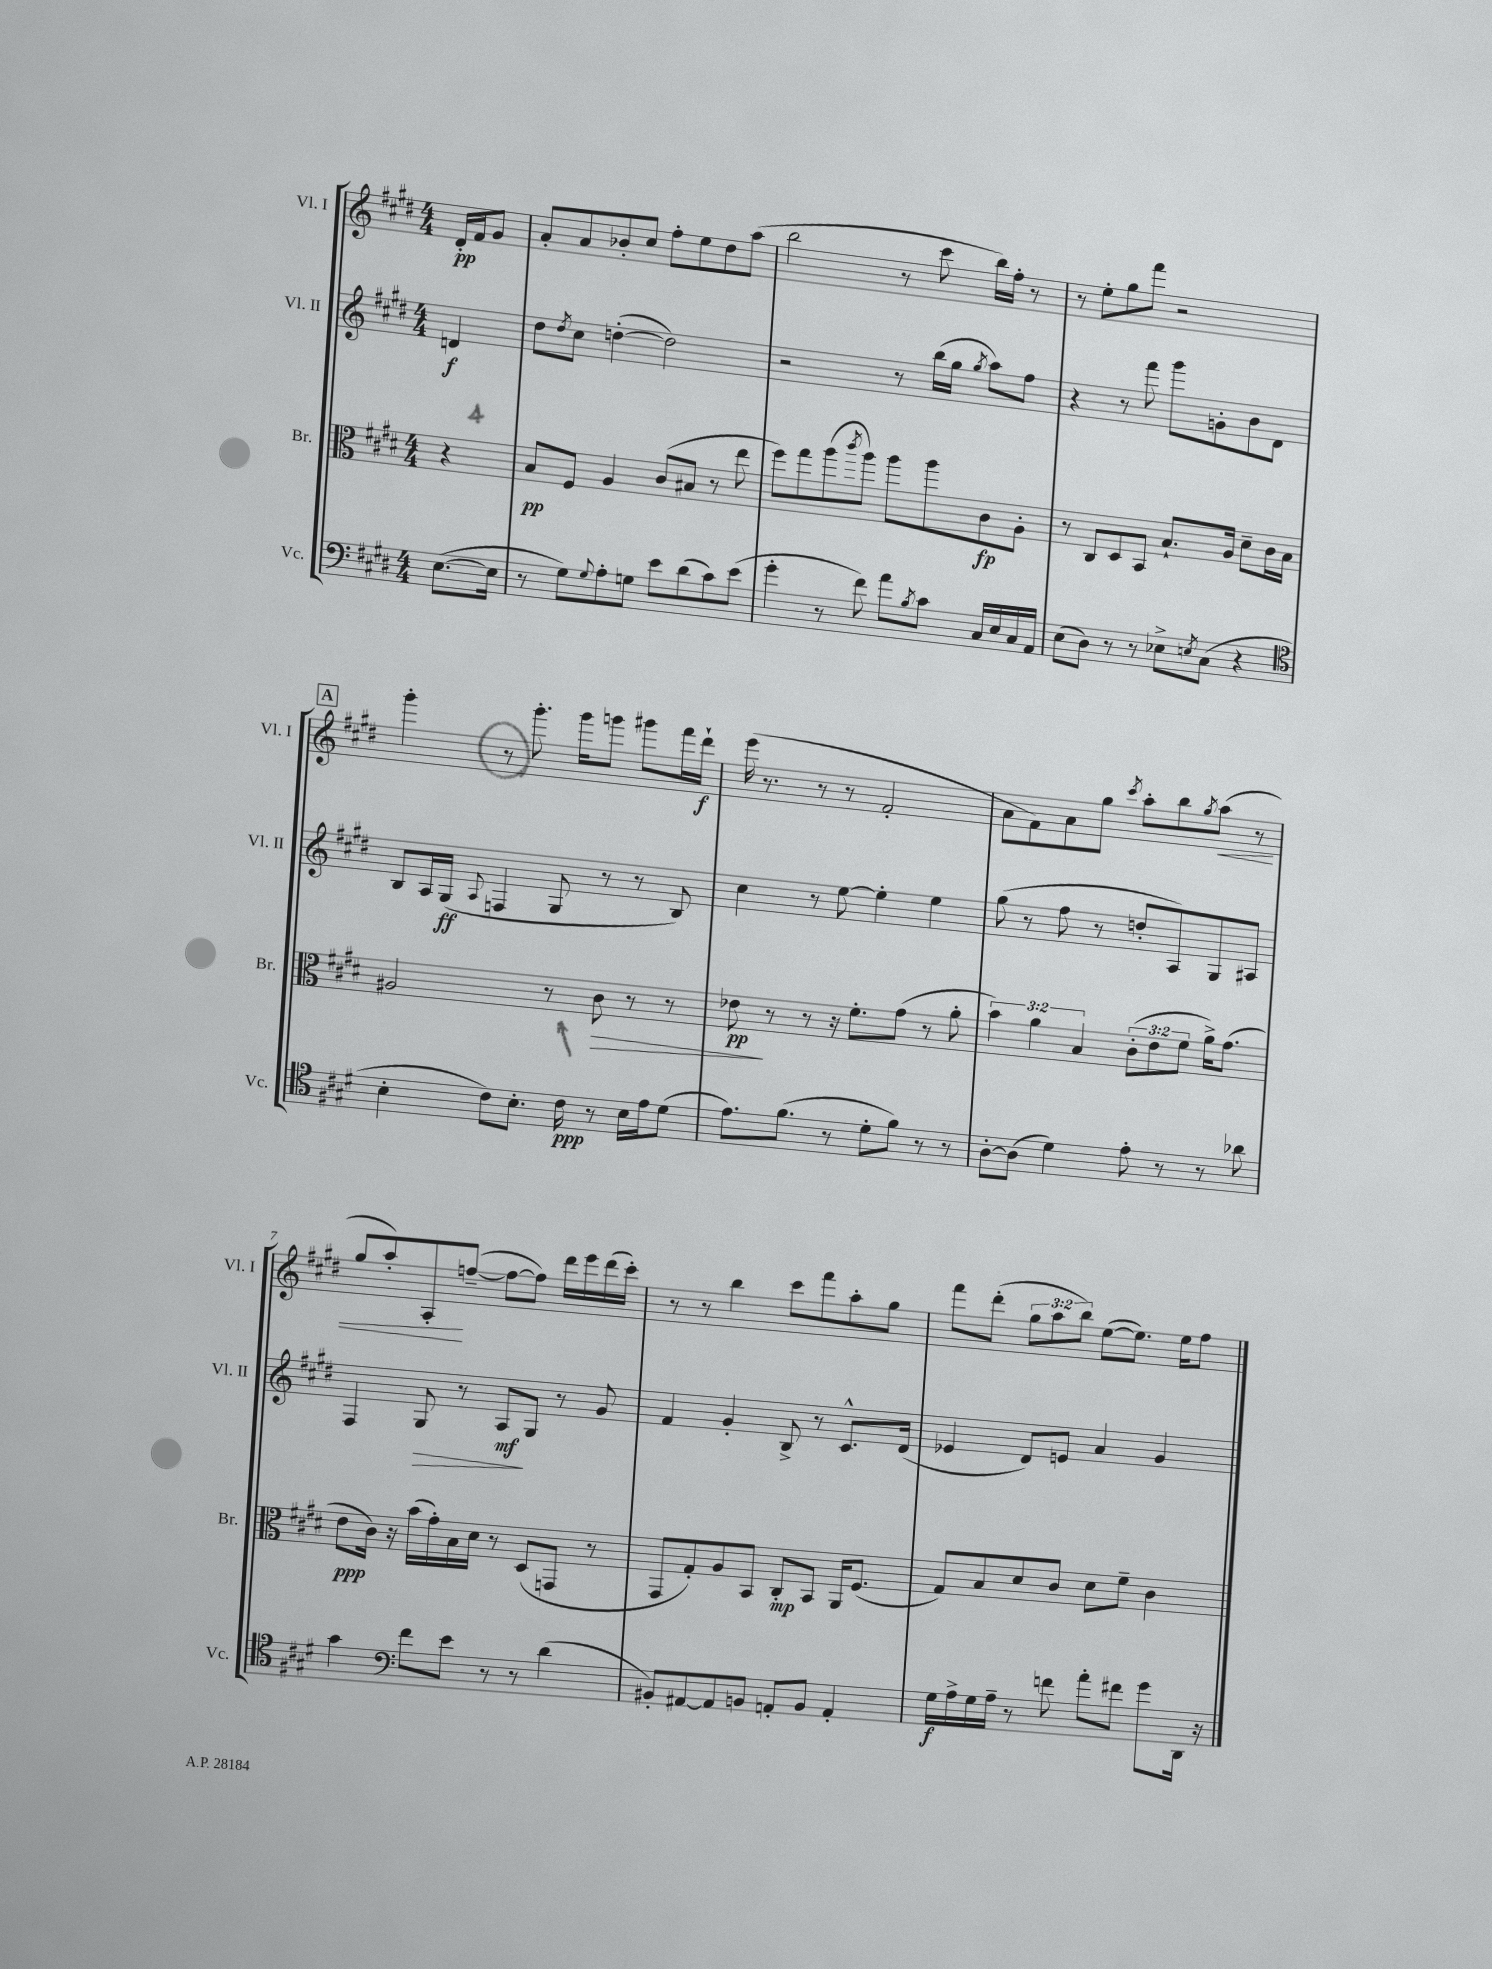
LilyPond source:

<<
\new StaffGroup <<
\new Staff = "s0" \with { instrumentName = "Vl. I" shortInstrumentName = "Vl. I" } {
    \clef treble \key e \major \numericTimeSignature \time 4/4 \override Staff.TupletNumber.text = #tuplet-number::calc-fraction-text \partial 4
    dis'16-.\pp fis'16 gis'8 |
    a'8-. a'8 bes'8-. cis''8 fis''8-. e''8 dis''8 a''8( |
    b''2 r8 cis'''8 b''16) fis''16-. r8 |
    r8 e''8-. gis''8 fis'''8 r2 |
    \mark \markup { \box "A" } gis'''4-. r8 gis'''8.-. gis'''16 g'''8 gis'''8 fis'''16 dis'''16-!\f |
    e'''16( r8. r8 r8 fis'2-. |
    a'8 fis'8) a'8 gis''8 \acciaccatura { cis'''8 } a''8-. b''8 \acciaccatura { gis''8 } a''8\<( r8 |
    gis''8 a''8-.) a8-.\! f''8~--( f''8~ f''8) dis'''16 e'''16 dis'''16( cis'''16-.) |
    r8 r8 b''4 cis'''8 fis'''8 a''8-. gis''8 |
    fis'''8 dis'''8-.( \tuplet 3/2 { gis''8 a''8 b''8) } e''8~( e''8.) e''16 fis''8 \bar "|." |
}
\new Staff = "s1" \with { instrumentName = "Vl. II" shortInstrumentName = "Vl. II" } {
    \clef treble \key e \major \numericTimeSignature \time 4/4 \partial 4
    d'4\f |
    dis''8 \acciaccatura { dis''8 } cis''8 d''4~-.( d''2) |
    r2 r8 b''16( gis''16 \acciaccatura { gis''8 } a''8) fis''8 |
    r4 r8 fis'''8 gis'''8 g'8-. b'8 dis'8 |
    \mark \markup { \box "A" } b8 a16 gis16\ff( \appoggiatura { a8 } f4 gis8 r8 r8 b8) |
    cis''4 r8 e''8~ e''4-. e''4 |
    gis''8( r8 fis''8 r8 d''8-. a8) gis8 ais8 |
    fis4 gis8\> r8 a8\mf\! gis8 r8 gis'8 |
    fis'4 gis'4-. b8-> r8 cis'8.-^ dis'16( |
    ees'4 dis'8) e'8 a'4 gis'4 \bar "|." |
}
\new Staff = "s2" \with { instrumentName = "Br." shortInstrumentName = "Br." } {
    \clef alto \key e \major \numericTimeSignature \time 4/4 \override Staff.TupletNumber.text = #tuplet-number::calc-fraction-text \partial 4
    r4 |
    b8\pp fis8 a4 cis'8( bis8 r8 e''8 |
    fis''8) gis''8 a''8( \acciaccatura { cis'''8 } a''8) a''8 a''8 cis'8\fp a8-. |
    r8 cis8 dis8 b,8 b8.-! a16 dis'8-- cis'16 b16 |
    \mark \markup { \box "A" } ais2 r8 cis'8\> r8 r8 |
    ees'8\pp\! r8 r8 r16 fis'8.-. gis'8( r8 a'8-. |
    \tuplet 3/2 { b'4) a'4 b4 } \tuplet 3/2 { cis'8-.( e'8 fis'8 } a'16->) gis'8.( |
    e'8\ppp cis'16) r16 b'16( gis'16-.) b16 dis'16 r8 dis8( g,8 r8 |
    gis,8 gis8-.) a8 b,8 cis8-.\mp b,8 a,16 fis8.( |
    gis8) b8 dis'8 cis'8 dis'8 fis'8-- cis'4 \bar "|." |
}
\new Staff = "s3" \with { instrumentName = "Vc." shortInstrumentName = "Vc." } {
    \clef bass \key e \major \numericTimeSignature \time 4/4 \partial 4
    e8.~( e16 |
    r8 gis8) \appoggiatura { gis8 } a8-. g8 e'8 dis'8( cis'8) e'8( |
    gis'4-. r8 fis'8) a'8 \acciaccatura { b8 } cis'8 cis16 e16 cis16 a,16 |
    e8( dis8) r8 r8 ees8-> \acciaccatura { e8 } cis8( r4 |
    \mark \markup { \box "A" } \clef tenor b4-. cis'8) b8.-. cis'16\ppp r8 b16 e'16 dis'8( |
    e'8.) fis'8.( r8 dis'8-. fis'8) r8 r8 |
    a8~-. a8( dis'4) e'8-. r8 r8 aes'8 |
    gis'4 \clef bass fis'8 e'8 r8 r8 dis'4( |
    bis,8-.) ais,8~ ais,8 b,8 a,8-. b,8 a,4-. |
    gis16\f a16-> gis16 a16-- r8 f'8 a'8-. fis'8 gis'8 dis,16 r16 \bar "|." |
}
>>
>>
